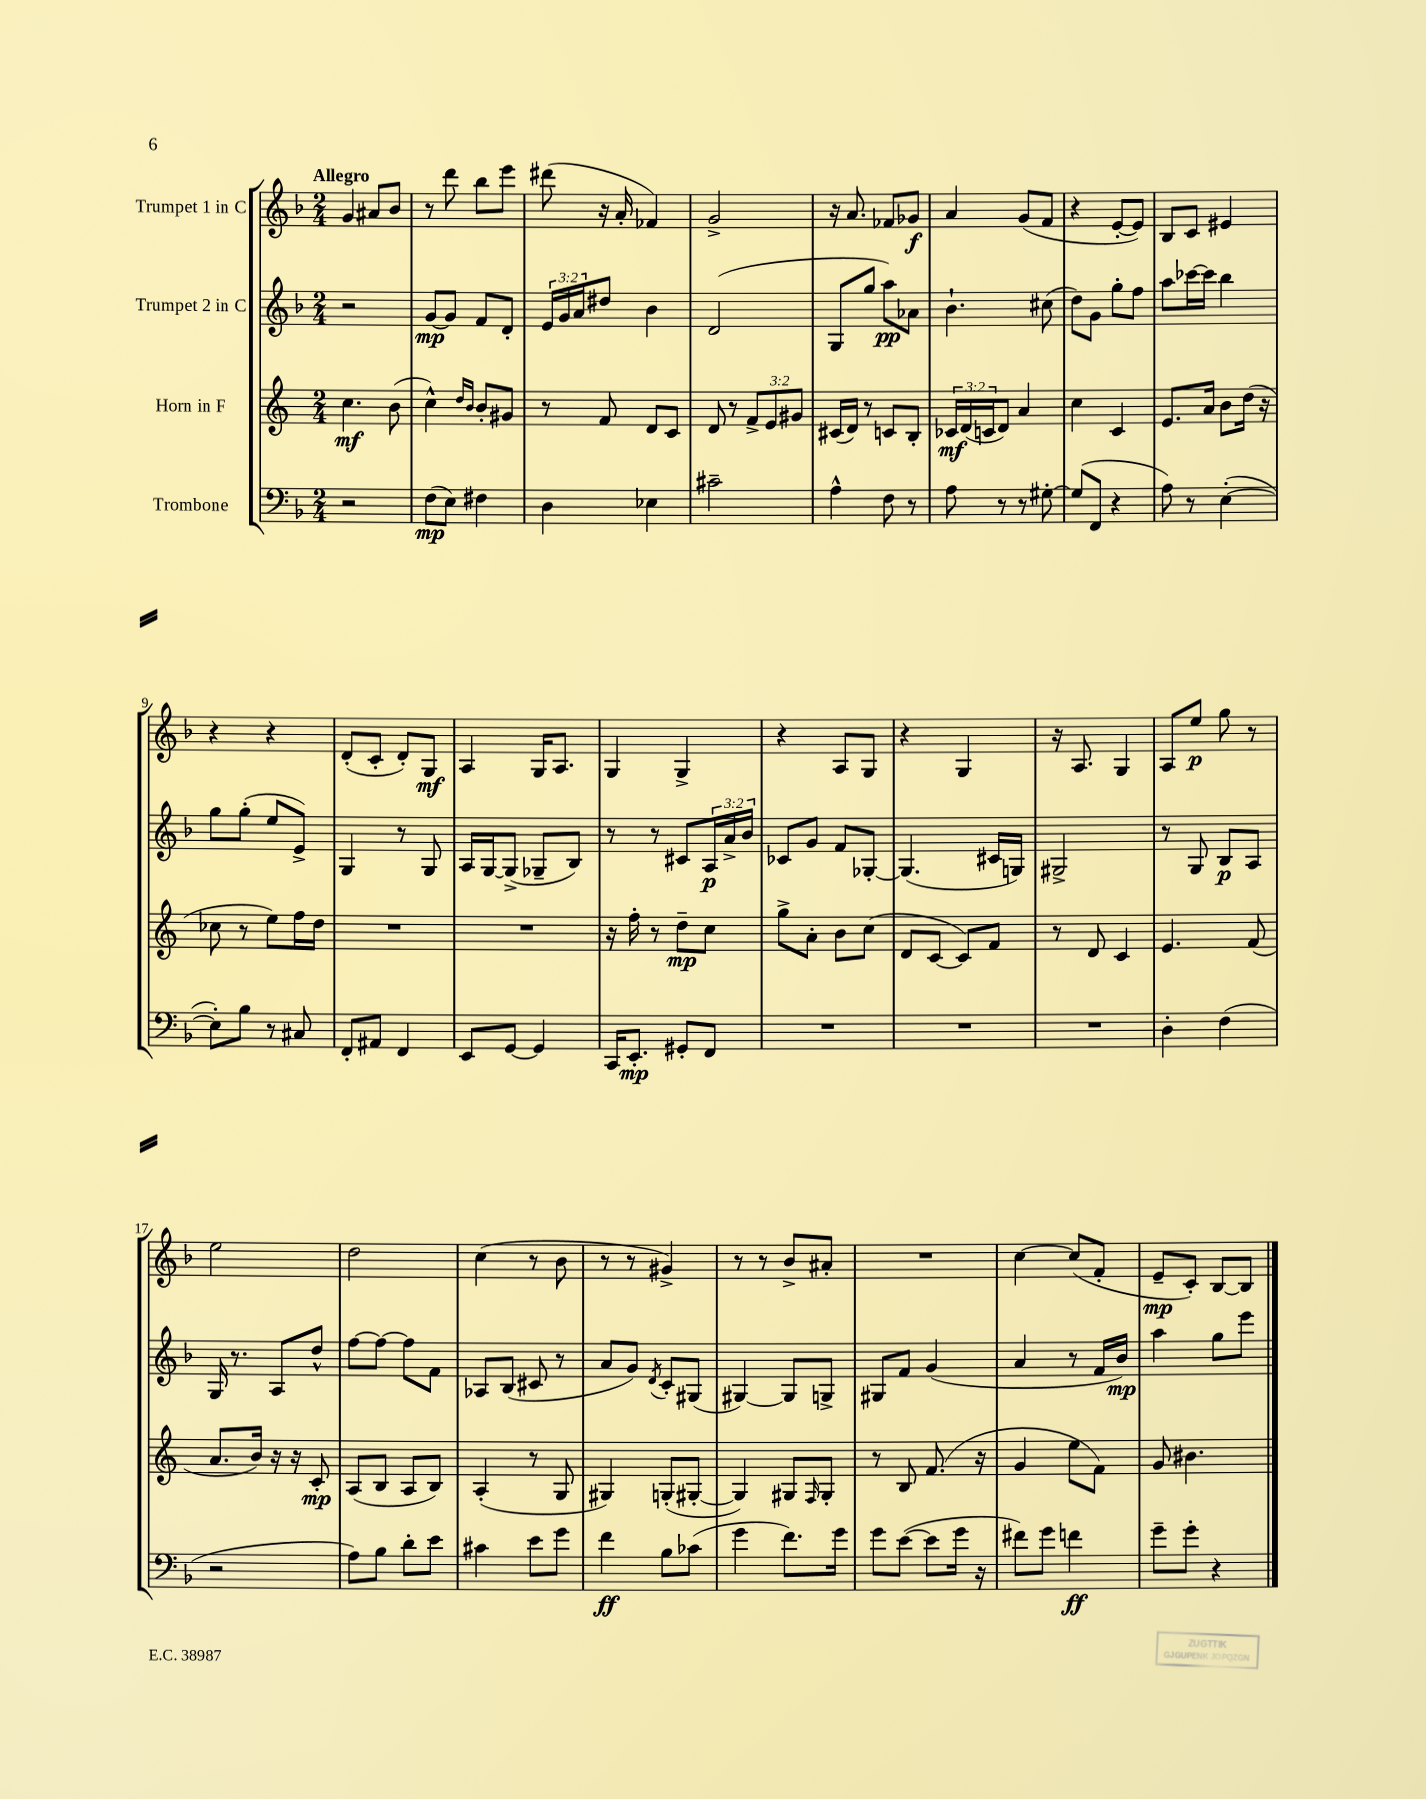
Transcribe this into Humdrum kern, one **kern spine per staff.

**kern	**dynam	**kern	**dynam	**kern	**dynam	**kern	**dynam
*part4	*part4	*part3	*part3	*part2	*part2	*part1	*part1
*staff4	*staff4	*staff3	*staff3	*staff2	*staff2	*staff1	*staff1
*I"Trombone	*	*I"Horn in F	*	*I"Trumpet 2 in C	*	*I"Trumpet 1 in C	*
*clefF4	*	*clefG2	*	*clefG2	*	*clefG2	*
*k[b-]	*	*k[]	*	*k[b-]	*	*k[b-]	*
*M2/4	*	*M2/4	*	*M2/4	*	*M2/4	*
=1	=1	=1	=1	=1	=1	=1	=1
!	!	!	!	!	!	!LO:TX:a:B:t=Allegro	!
2r	.	4.cc\	mf	2r	.	4g/	.
.	.	.	.	.	.	8a#X/L	.
.	.	(8b\	.	.	.	8b-/J	.
=2	=2	=2	=2	=2	=2	=2	=2
(8F\L	mp	4cc^^\)	.	[8g/L	mp	8r	.
8E\J)	.	.	.	8g/J]	.	8ddd\	.
.	.	16qqdd/LL	.	.	.	.	.
.	.	16qqb/JJ	.	.	.	.	.
4F#X\	.	8b'/L	.	8f/L	.	8bb-\L	.
.	.	8g#X/J	.	8d'/J	.	8eee\J	.
=3	=3	=3	=3	=3	=3	=3	=3
4D\	.	8r	.	24e/LL	.	(8ddd#X\	.
.	.	.	.	24g/	.	.	.
.	.	.	.	24a/J	.	.	.
.	.	8f/	.	8dd#X/J	.	16r	.
.	.	.	.	.	.	16a'/	.
4E-X\	.	8d/L	.	4b-\	.	4f-X/)	.
.	.	8c/J	.	.	.	.	.
=4	=4	=4	=4	=4	=4	=4	=4
2c#X~\	.	8d/	.	(2d/	.	2g^/	.
.	.	8r	.	.	.	.	.
.	.	12f^/L	.	.	.	.	.
.	.	12e/	.	.	.	.	.
.	.	12g#X/J	.	.	.	.	.
=5	=5	=5	=5	=5	=5	=5	=5
4A^^\	.	(16c#X/LL	.	8G/L	.	16r	.
.	.	16d/JJ)	.	.	.	8.a/	.
.	.	8r	.	8gg/J	.	.	.
8F\	.	8cn/L	.	8aa\L)	pp	8f-X/L	.
8r	.	8B'/J	.	8a-X\J	.	8g-X/J	f
=6	=6	=6	=6	=6	=6	=6	=6
8A\	.	24c-X/LL	mf	4.b-`\	.	4a/	.
.	.	(24d/	.	.	.	.	.
.	.	24cn/J	.	.	.	.	.
8r	.	8d/J)	.	.	.	.	.
8r	.	4a/	.	.	.	(8g/L	.
[8G#X'\	.	.	.	(8cc#X\	.	8f/J	.
=7	=7	=7	=7	=7	=7	=7	=7
(8G#/L]	.	4cc\	.	8dd\L)	.	4r	.
8FF/J	.	.	.	8g\J	.	.	.
4r	.	4c/	.	8gg'\L	.	[8e'/L	.
.	.	.	.	8ff\J	.	8e/J])	.
=8	=8	=8	=8	=8	=8	=8	=8
8A\)	.	8.e/L	.	8aa\L	.	8B-/L	.
8r	.	.	.	[16ccc-X\L	.	8c/J	.
.	.	16a/Jk	.	16ccc-\JJ]	.	.	.
([4E'\	.	8b\L	.	4bb-\	.	4e#X/	.
.	.	(16dd\Jk	.	.	.	.	.
.	.	16r	.	.	.	.	.
!!LO:LB:g=z
=9	=9	=9	=9	=9	=9	=9	=9
8E'\L])	.	8cc-X\	.	8gg\L	.	4r	.
8B-\J	.	8r	.	(8gg'\J	.	.	.
8r	.	8ee\L)	.	8ee/L	.	4r	.
8C#X/	.	16ff\L	.	8e^/J)	.	.	.
.	.	16dd\JJ	.	.	.	.	.
=10	=10	=10	=10	=10	=10	=10	=10
8FF'/L	.	2r	.	4G/	.	(8d'/L	.
8AA#X/J	.	.	.	.	.	8c'/J	.
4FF/	.	.	.	8r	.	8d'/L)	.
.	.	.	.	8G/	.	8G/J	mf
=11	=11	=11	=11	=11	=11	=11	=11
8EE/L	.	2r	.	16A/LL	.	4A/	.
.	.	.	.	[16G/J	.	.	.
[8GG/J	.	.	.	(8G^/J]	.	.	.
4GG/]	.	.	.	8G-X~/L	.	16G/KL	.
.	.	.	.	.	.	8.A/J	.
.	.	.	.	8B-/J)	.	.	.
=12	=12	=12	=12	=12	=12	=12	=12
16CC/KL	.	16r	.	8r	.	4G/	.
8.EE'/J	mp	16ff'\	.	.	.	.	.
.	.	8r	.	8r	.	.	.
8GG#X'/L	.	8dd~\L	mp	8c#X/L	.	4G^/	.
8FF/J	.	8cc\J	.	24A/L	p	.	.
.	.	.	.	24a^/	.	.	.
.	.	.	.	24b-/JJ	.	.	.
=13	=13	=13	=13	=13	=13	=13	=13
2r	.	8gg^\L	.	8c-X/L	.	4r	.
.	.	8a'\J	.	8g/J	.	.	.
.	.	8b\L	.	8f/L	.	8A/L	.
.	.	(8cc\J	.	[8G-X'/J	.	8G/J	.
=14	=14	=14	=14	=14	=14	=14	=14
2r	.	8d/L	.	(4.G-/]	.	4r	.
.	.	[8c/J	.	.	.	.	.
.	.	8c/L])	.	.	.	4G/	.
.	.	8f/J	.	16c#X/LL	.	.	.
.	.	.	.	16Gn/JJ)	.	.	.
=15	=15	=15	=15	=15	=15	=15	=15
2r	.	8r	.	2G#X^/	.	16r	.
.	.	.	.	.	.	8.A/	.
.	.	8d/	.	.	.	.	.
.	.	4c/	.	.	.	4G/	.
=16	=16	=16	=16	=16	=16	=16	=16
4D'\	.	4.e/	.	8r	.	8A/L	.
.	.	.	.	8G/	.	8ee/J	p
(4F\	.	.	.	8B-/L	p	8gg\	.
.	.	(8f/	.	8A/J	.	8r	.
!!LO:LB:g=z
=17	=17	=17	=17	=17	=17	=17	=17
2r	.	8.a/L	.	16G/	.	2ee\	.
.	.	.	.	8.r	.	.	.
.	.	16b/Jk)	.	.	.	.	.
.	.	16r	.	8A/L	.	.	.
.	.	16r	.	.	.	.	.
.	.	8c'/	mp	8dd^^/J	.	.	.
=18	=18	=18	=18	=18	=18	=18	=18
8A\L)	.	(8A/L	.	[8ff\L	.	2dd\	.
8B-\J	.	8B/J	.	8ff\J_	.	.	.
8d'\L	.	8A/L	.	8ff\L]	.	.	.
8e\J	.	8B/J)	.	8f\J	.	.	.
=19	=19	=19	=19	=19	=19	=19	=19
4c#X\	.	(4A'/	.	8A-X/L	.	(4cc\	.
.	.	.	.	(8B-/J	.	.	.
8e\L	.	8r	.	8c#X/	.	8r	.
8g\J	.	8G/	.	8r	.	8b-\	.
=20	=20	=20	=20	=20	=20	=20	=20
4f\	ff	4G#X/)	.	8a/L	.	8r	.
.	.	.	.	8g/J)	.	8r	.
.	.	.	.	8qd/	.	.	.
8B-\L	.	(8Gn'/L	.	8c'/L	.	4g#X^/)	.
(8c-X\J	.	[8G#X'/J	.	(8G#X/J	.	.	.
=21	=21	=21	=21	=21	=21	=21	=21
4g\	.	4G#/])	.	[4G#X/)	.	8r	.
.	.	.	.	.	.	8r	.
8.f\L)	.	8G#X/L	.	8G#/L]	.	8b-^/L	.
.	.	16qqF/	.	.	.	.	.
.	.	8G#'/J	.	8Gn^/J	.	8a#X'/J	.
16g\Jk	.	.	.	.	.	.	.
=22	=22	=22	=22	=22	=22	=22	=22
8g\L	.	8r	.	8G#X/L	.	2r	.
([8e\J	.	8B/	.	8f/J	.	.	.
8e\L]	.	(8.f/	.	(4g/	.	.	.
16g\Jk	.	.	.	.	.	.	.
16r	.	16r	.	.	.	.	.
=23	=23	=23	=23	=23	=23	=23	=23
8f#X\L)	.	4g/	.	4a/	.	[4cc\	.
8g\J	.	.	.	.	.	.	.
4fn\	ff	8ee\L	.	8r	.	(8cc/L]	.
.	.	8f\J)	.	16f/LL	.	8f'/J	.
.	.	.	.	16b-/JJ)	mp	.	.
=24	=24	=24	=24	=24	=24	=24	=24
8g~\L	.	8g/	.	4aa\	.	8e~/L	mp
8g'\J	.	4.b#X\	.	.	.	8c'/J)	.
4r	.	.	.	8gg\L	.	[8B-/L	.
.	.	.	.	8eee\J	.	8B-/J]	.
==	==	==	==	==	==	==	==
*-	*-	*-	*-	*-	*-	*-	*-
